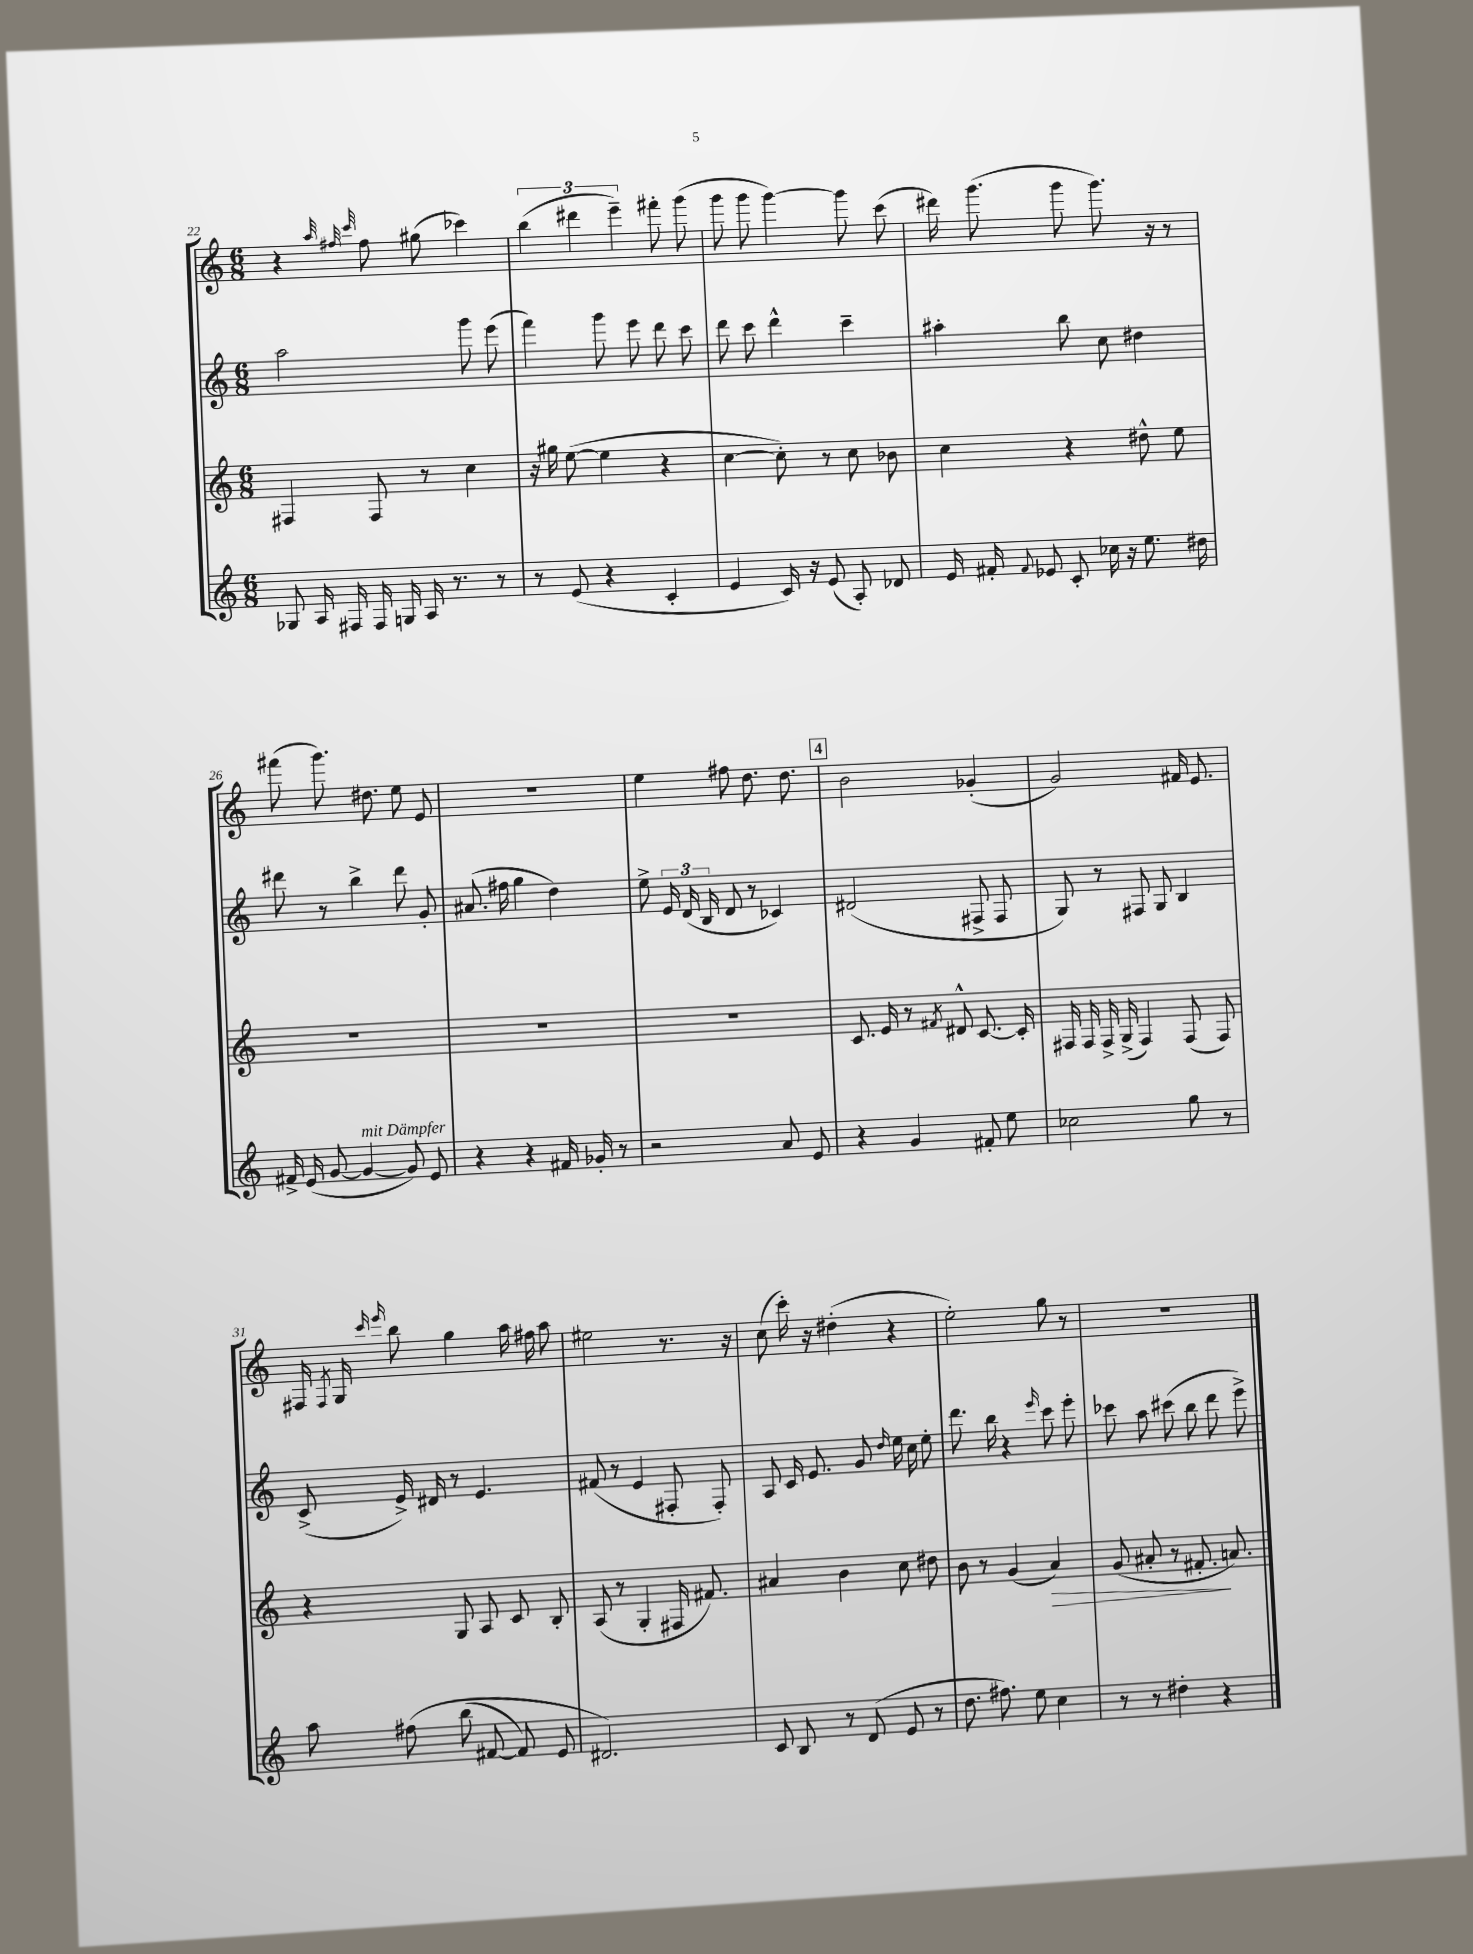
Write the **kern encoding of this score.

**kern	**kern	**dynam	**kern	**kern
*part4	*part3	*part3	*part2	*part1
*staff4	*staff3	*staff3	*staff2	*staff1
*clefG2	*clefG2	*	*clefG2	*clefG2
*k[]	*k[]	*	*k[]	*k[]
*M6/8	*M6/8	*	*M6/8	*M6/8
=22	=22	=22	=22	=22
8G-X/	4F#X/	.	2aa\	4r
16A/	.	.	.	.
16F#X/	.	.	.	.
.	.	.	.	32qqaa/
.	.	.	.	32qqff#X/
.	.	.	.	32qqccc/
16F#/	8F#/	.	.	8ff#\
16Gn/	.	.	.	.
16A/	8r	.	.	(8gg#X\
8.r	.	.	.	.
.	4cc\	.	8ggg\	4ccc-X\)
8r	.	.	(8eee\	.
=23	=23	=23	=23	=23
8r	16r	.	4fff\)	(6bb\
.	16gg#X\	.	.	.
(8e/	([8ee\	.	.	.
.	.	.	.	6ddd#X\
4r	4ee\]	.	8ggg\	.
.	.	.	.	6eee~\)
.	.	.	8eee\	.
4c'/	4r	.	8ddd\	8fff#X'\
.	.	.	8ccc\	(8ggg\
=24	=24	=24	=24	=24
4e/	[4cc\	.	8ddd\	8ggg\
.	.	.	8ccc\	8ggg\
16c/)	8cc'\])	.	4ddd^^\	[4ggg\)
16r	.	.	.	.
(8e/	8r	.	.	.
8A'/)	8cc\	.	4ccc~\	8ggg\]
8d-X/	8b-X\	.	.	(8ccc\
=25	=25	=25	=25	=25
16e/	4cc\	.	4aa#X'\	16ddd#X\)
16f#X'/	.	.	.	(8.ggg\
8qqf#/	.	.	.	.
8e-X/	.	.	.	.
8c'/	4r	.	8bb\	8ggg\
16cc-X\	.	.	8cc\	8.ggg\)
16r	.	.	.	.
8.ee\	8dd#X^^\	.	4dd#X\	.
.	.	.	.	16r
.	8ee\	.	.	8r
16dd#X\	.	.	.	.
!!LO:LB:g=z
=26	=26	=26	=26	=26
16f#X^/	2.r	.	8ddd#X\	(8fff#X\
(16e/	.	.	.	.
[8g/	.	.	8r	8.ggg\)
!LO:TX:a:i:t=mit Dämpfer	!	!	!	!
4g/_	.	.	4bb^\	.
.	.	.	.	8.dd#X\
8g/])	.	.	8ddd#\	8ee\
8e/	.	.	8g'/	8e/
=27	=27	=27	=27	=27
4r	2.r	.	(8.a#X/	2.r
.	.	.	16ff#X\	.
4r	.	.	4gg\	.
16f#X/	.	.	4dd\)	.
16g-X'/	.	.	.	.
8r	.	.	.	.
=28	=28	=28	=28	=28
2r	2.r	.	8ee^\	4ee\
.	.	.	24e/	.
.	.	.	(24d/	.
.	.	.	24B/	.
.	.	.	8d/	8ff#X\
.	.	.	8r	8.dd\
8a/	.	.	4c-X/)	.
.	.	.	.	8.dd\
8e/	.	.	.	.
!!LO:REH:place=s1:t=4
=29	=29	=29	=29	=29
4r	8.c/	.	(2d#X/	2b\
.	16e/	.	.	.
4g/	8r	.	.	.
.	8qf#X/	.	.	.
.	8d#X^^/	.	.	.
8f#X'/	[8.c/	.	8F#X^/	(4g-X'/
8ee\	.	.	8F#/	.
.	16c'/]	.	.	.
=30	=30	=30	=30	=30
2cc-X\	16F#X/	.	8G/)	2g/)
.	16F#/	.	.	.
.	16F#^/	.	8r	.
.	(16G^/	.	.	.
.	4F#/)	.	8F#X/	.
.	.	.	8G/	.
8gg\	(8F#/	.	4B/	16f#X/
.	.	.	.	8.e/
8r	8F#/)	.	.	.
!!LO:LB:g=z
=31	=31	=31	=31	=31
8aa\	4r	.	(8c^/	16F#X/
.	.	.	.	8qF#/
.	.	.	.	16G/
.	.	.	.	16qqccc/
.	.	.	.	16qqeee/
(8ff#X\	.	.	16e^/)	8bb\
.	.	.	16d#X/	.
(8bb\	8G/	.	8r	4gg\
[8f#X/	8A/	.	4.e/	.
8f#/])	8c/	.	.	16aa\
.	.	.	.	16ff#X\
8e/	8B'/	.	.	8aa\
=32	=32	=32	=32	=32
2.d#X/)	(8A/	.	(8f#X/	2ee#X\
.	8r	.	8r	.
.	4G'/	.	4e/	.
.	16F#X/	.	8F#X'/	8.r
.	8.f#X/)	.	.	.
.	.	.	8F#'/)	.
.	.	.	.	16r
=33	=33	=33	=33	=33
8c/	4a#X/	.	8A/	(8cc\
8B/	.	.	16c/	16ccc'\)
.	.	.	8.e/	16r
8r	4b\	.	.	(4dd#X'\
(8d/	.	.	8g/	.
.	.	.	16qqdd/	.
8e/	8cc\	.	16ee\	4r
.	.	.	16cc\	.
8r	8dd#X\	.	8ee'\	.
=34	=34	=34	=34	=34
8.dd\	8b\	.	8.ddd\	2ee'\)
.	8r	.	.	.
8.ff#X\)	.	.	16bb\	.
.	(4g/	.	4r	.
8ee\	.	.	.	.
.	.	.	16qqeee/	.
!	!	!LO:HP:b	!	!
4cc\	4a/)	>	8ccc\	8gg\
.	.	.	8eee'\	8r
=35	=35	=35	=35	=35
8r	(8g/	.	8ccc-X\	2.r
8r	8a#X'/	.	8aa\	.
4dd#X'\	8r	.	(8ccc#X\	.
.	8.f#X'/	.	8bb\	.
4r	.	.	8ddd\	.
.	8.an/)	]	.	.
.	.	.	8eee^\)	.
==	==	==	==	==
*-	*-	*-	*-	*-
